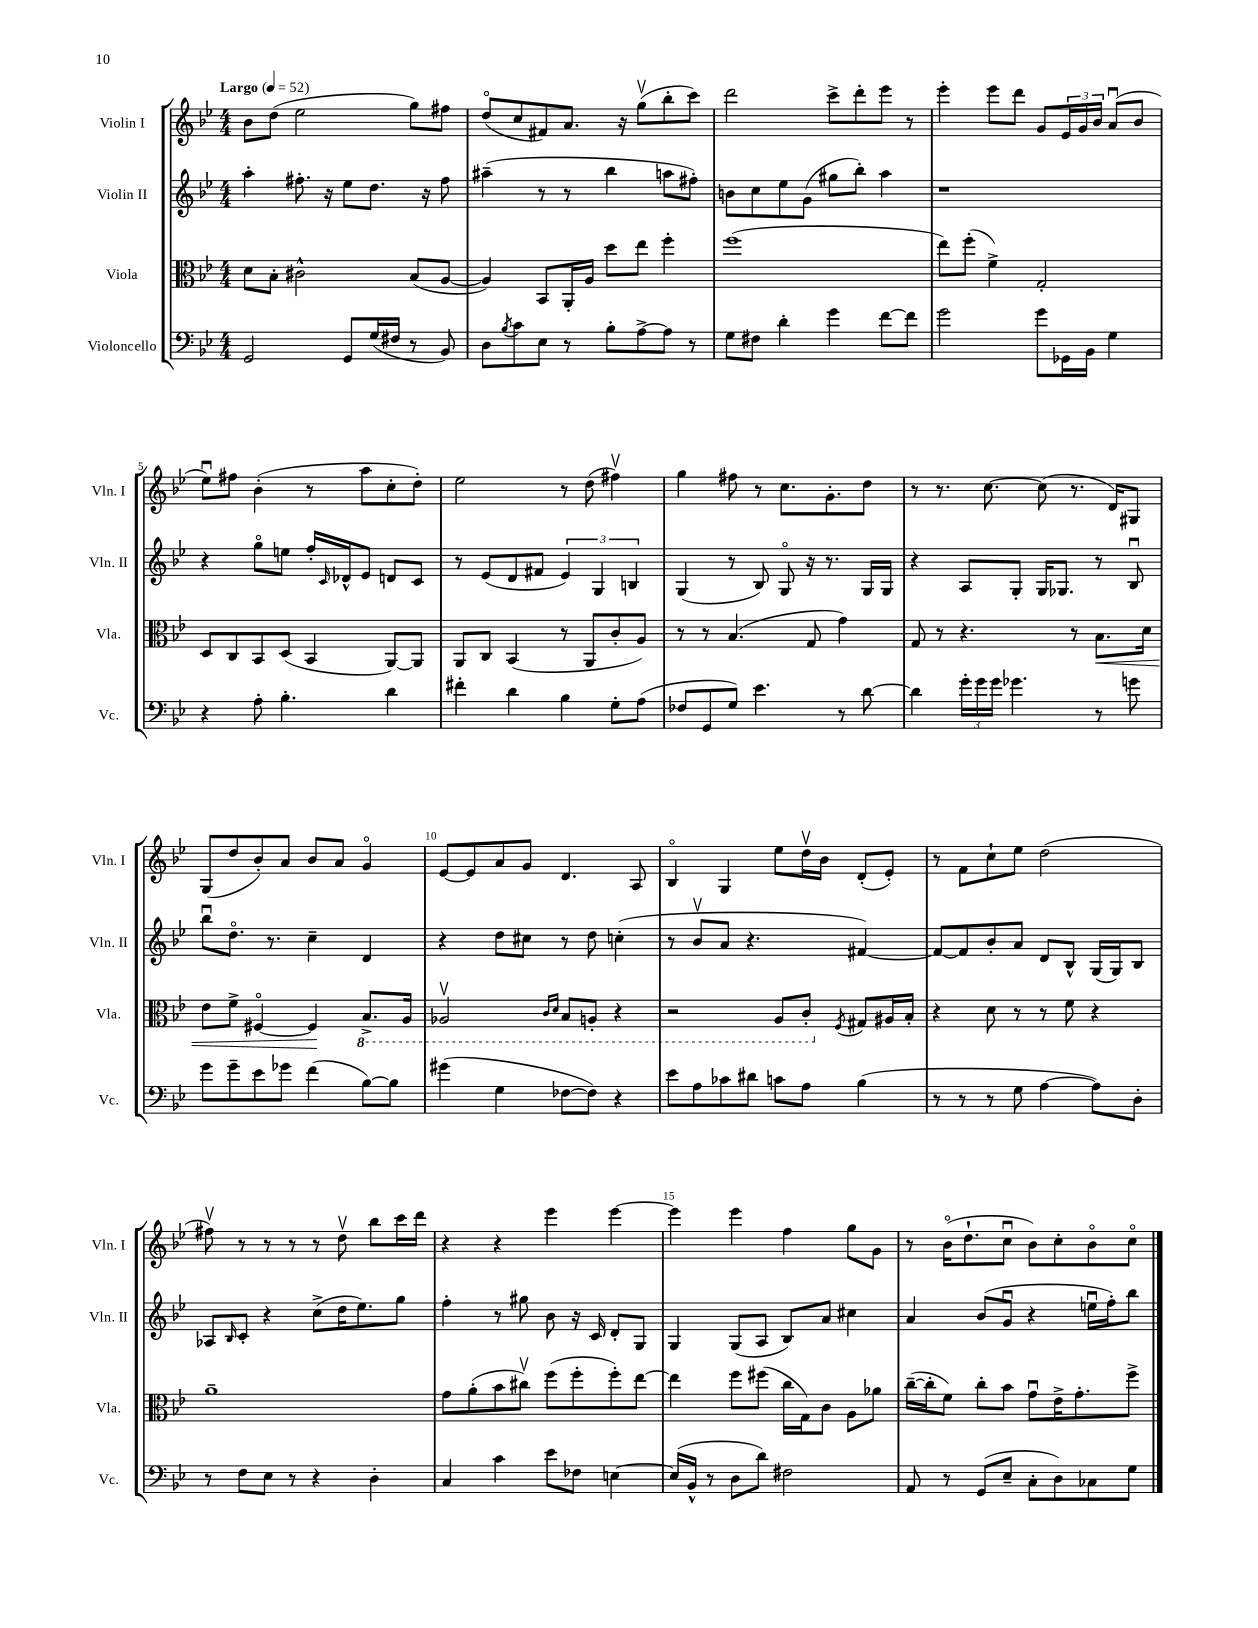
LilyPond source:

<<
\new StaffGroup <<
\new Staff = "s0" \with { instrumentName = "Violin I" shortInstrumentName = "Vln. I" } {
    \clef treble \key bes \major \numericTimeSignature \time 4/4 \tempo "Largo" 4 = 52
    bes'8 d''8( ees''2 g''8) fis''8 |
    d''8\flageolet( c''8 fis'8) a'8. r16 g''8\upbow( bes''8-. c'''8) |
    d'''2 c'''8-> d'''8-. ees'''8 r8 |
    ees'''4-. ees'''8 d'''8 g'8 \tuplet 3/2 { ees'16 g'16 bes'16 } a'8\downbow( bes'8 |
    ees''8\downbow) fis''8 bes'4-.( r8 a''8 c''8-. d''8-.) |
    ees''2 r8 d''8( fis''4\upbow) |
    g''4 fis''8 r8 c''8. g'8.-. d''8 |
    r8 r8. c''8.~ c''8( r8. d'16) gis8 |
    g8( d''8 bes'8-.) a'8 bes'8 a'8 g'4\flageolet |
    ees'8~ ees'8 a'8 g'8 d'4. a8 |
    bes4\flageolet g4 ees''8 d''16\upbow bes'16 d'8-.( ees'8-.) |
    r8 f'8 c''8-! ees''8 d''2( |
    fis''8\upbow) r8 r8 r8 r8 d''8\upbow bes''8 c'''16 d'''16 |
    r4 r4 ees'''4 ees'''4~ |
    ees'''4 ees'''4 f''4 g''8 g'8 |
    r8 bes'16\flageolet( d''8.-! c''8\downbow bes'8) c''8-. bes'8\flageolet c''8\flageolet \bar "|." |
}
\new Staff = "s1" \with { instrumentName = "Violin II" shortInstrumentName = "Vln. II" } {
    \clef treble \key bes \major \numericTimeSignature \time 4/4
    a''4-. fis''8.-. r16 ees''8 d''8. r16 fis''8 |
    ais''4--( r8 r8 bes''4 a''8 fis''8-.) |
    b'8 c''8 ees''8 g'8( gis''8 bes''8-.) a''4 |
    r1 |
    r4 g''8\flageolet e''8 f''16-. \grace { c'16 } des'16-^ ees'8 d'8 c'8 |
    r8 ees'8( d'8 fis'8 \tuplet 3/2 { ees'4) g4 b4 } |
    g4( r8 bes8) g8\flageolet r16 r8. g16 g16 |
    r4 a8 g8-. g16 ges8. r8 bes8\downbow |
    bes''8\downbow d''8.\flageolet r8. c''4-- d'4 |
    r4 d''8 cis''8 r8 d''8 c''4-.( |
    r8 bes'8\upbow a'8 r4. fis'4~) |
    fis'8~ fis'8 bes'8-. a'8 d'8 bes8-^ g16( g16) bes8 |
    aes8 \grace { bes16 } c'8-. r4 c''8->( d''16 ees''8.) g''8 |
    f''4-. r8 gis''8 bes'8 r16 c'16 d'8-. g8 |
    g4 g8( a8 bes8) a'8 cis''4 |
    a'4 bes'8( g'8\downbow r4 e''16\downbow f''16-.) bes''8 \bar "|." |
}
\new Staff = "s2" \with { instrumentName = "Viola" shortInstrumentName = "Vla." } {
    \clef alto \key bes \major \numericTimeSignature \time 4/4
    d'8 bes8-. cis'2-^ bes8( a8~ |
    a4) bes,8 a,16-. a16 d''8 ees''8 f''4-. |
    f''1( |
    ees''8) f''8-.( f'4->) g2-. |
    d8 c8 bes,8 d8( bes,4 a,8~) a,8 |
    a,8 c8 bes,4( r8 a,8 c'8-. a8) |
    r8 r8 bes4.( g8 g'4) |
    g8 r8 r4. r8 bes8.\< d'16 |
    ees'8 f'8-> fis4~\flageolet fis4\! \ottava #-1 bes,8.-> a,16 |
    aes,2\upbow \grace { c16 d16 } bes,8 a,8-. r4 |
    r2 a,8 c8-. \ottava #0 \acciaccatura { f8 } gis8 ais16 bes16-. |
    r4 d'8 r8 r8 f'8 r4 |
    a'1-- |
    g'8 a'8-.( bes'8 cis''8\upbow) f''8( f''8-. f''8-.) ees''8~ |
    ees''4 f''8 fis''8( c''16 g16) c'8 a8 aes'8 |
    c''16~--( c''16-. f'8) c''8-. bes'8 g'8\downbow ees'16-> g'8.-. f''8-> \bar "|." |
}
\new Staff = "s3" \with { instrumentName = "Violoncello" shortInstrumentName = "Vc." } {
    \clef bass \key bes \major \numericTimeSignature \time 4/4
    g,2 g,8 g16( fis16 r8 bes,8) |
    d8 \acciaccatura { bes8 } c'8 ees8 r8 bes8-. a8~-> a8 r8 |
    g8 fis8 d'4-. g'4 f'8~ f'8 |
    g'2 g'8 ges,16 bes,16 g4 |
    r4 a8-. bes4.-. d'4 |
    fis'4-. d'4 bes4 g8-. a8( |
    fes8 g,8 g8) ees'4. r8 d'8~ |
    d'4 \tuplet 3/2 { g'16-. g'16 g'16 } ges'4. r8 g'8 |
    g'8 g'8-- ees'8 ges'8 f'4( bes8~) bes8 |
    gis'4( g4 fes8~ fes8) r4 |
    ees'8 a8 ces'8 dis'8 c'8 a8 bes4( |
    r8 r8 r8 g8 a4~ a8) d8-. |
    r8 f8 ees8 r8 r4 d4-. |
    c4 c'4 ees'8 fes8 e4~ |
    e16( bes,16-^ r8 d8 d'8) fis2 |
    a,8 r8 g,8( ees8-- c8-. d8) ces8 g8 \bar "|." |
}
>>
>>
\layout { \context { \Score \override BarNumber.break-visibility = ##(#f #t #t) barNumberVisibility = #(every-nth-bar-number-visible 5) } }
